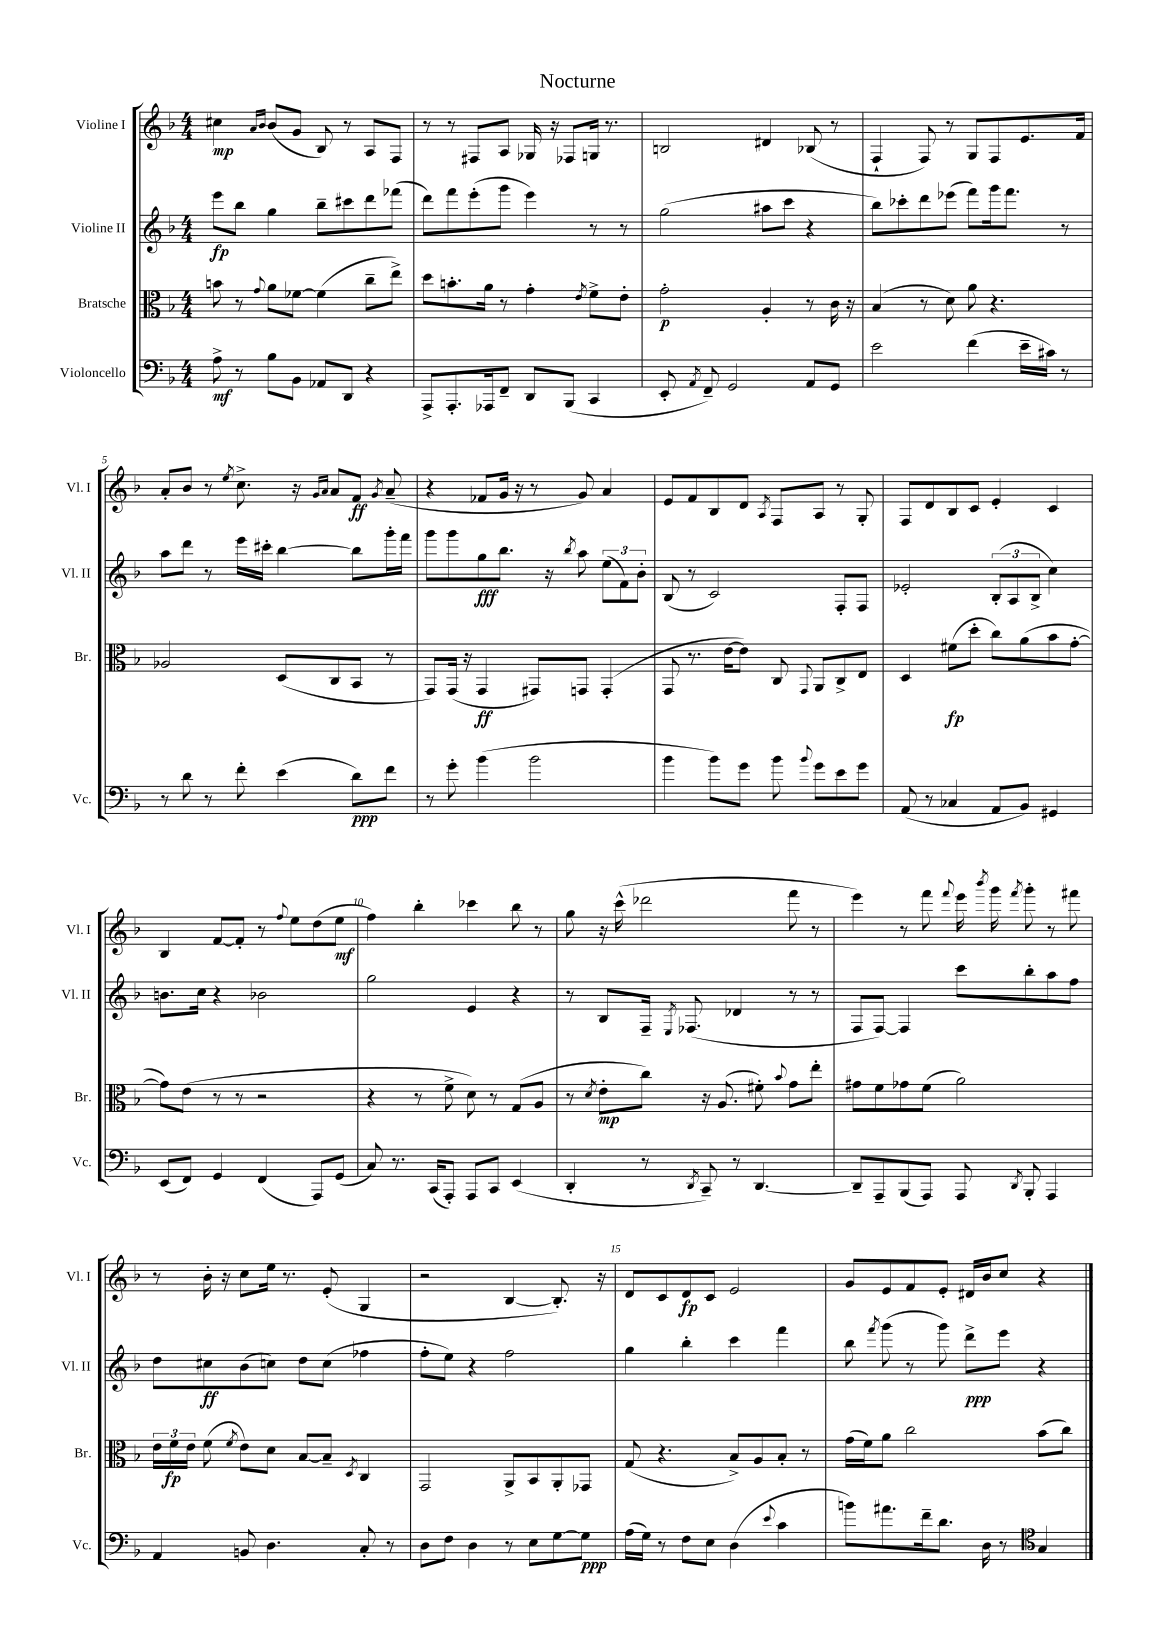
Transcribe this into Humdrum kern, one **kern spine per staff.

**kern	**dynam	**kern	**dynam	**kern	**dynam	**kern	**dynam
*part4	*part4	*part3	*part3	*part2	*part2	*part1	*part1
*staff4	*staff4	*staff3	*staff3	*staff2	*staff2	*staff1	*staff1
*I"Violoncello	*	*I"Bratsche	*	*I"Violine II	*	*I"Violine I	*
*I'Vc.	*	*I'Br.	*	*I'Vl. II	*	*I'Vl. I	*
*clefF4	*	*clefC3	*	*clefG2	*	*clefG2	*
*k[b-]	*	*k[b-]	*	*k[b-]	*	*k[b-]	*
*M4/4	*	*M4/4	*	*M4/4	*	*M4/4	*
=1	=1	=1	=1	=1	=1	=1	=1
8A^\	mf	8bn\	.	8eee\L	fp	4cc#X\	mp
8r	.	8r	.	8bb-\J	.	.	.
.	.	.	.	.	.	16qqa/LL	.
.	.	8qqg/	.	.	.	16qqb-/JJ	.
8B-\L	.	8a\L	.	4gg\	.	(8b-/L	.
8BB-\J	.	[8f-X\J	.	.	.	8g/J	.
8AA-X/L	.	(4f-\]	.	8bb-~\L	.	8B-/)	.
8DD/J	.	.	.	8ccc#X\	.	8r	.
4r	.	8cc~\L	.	8ddd\	.	8A/L	.
.	.	8ee^\J)	.	(8fff-X\J	.	8F/J	.
=2	=2	=2	=2	=2	=2	=2	=2
8AAA^/L	.	8dd\L	.	8ddd\L)	.	8r	.
8.AAA'/	.	8.bn'\	.	8fff\	.	8r	.
.	.	.	.	(8eee'\	.	8F#X/L	.
16AAA-X/k	.	16a\Jk	.	.	.	.	.
8FF~/J	.	8r	.	8ggg\J	.	8A/J	.
8DD/L	.	4g'\	.	4eee\)	.	16G-X/	.
.	.	.	.	.	.	16r	.
(8BBB-/J	.	.	.	.	.	8F-X/L	.
.	.	8qe/	.	.	.	.	.
4CC/	.	8f^\L	.	8r	.	16Gn/Jk	.
.	.	.	.	.	.	8.r	.
.	.	8e'\J	.	8r	.	.	.
=3	=3	=3	=3	=3	=3	=3	=3
8EE'/	.	2g'\	p	(2gg\	.	2Bn/	.
8qAA/	.	.	.	.	.	.	.
8FF~/)	.	.	.	.	.	.	.
2GG/	.	.	.	.	.	.	.
.	.	4A'/	.	8aa#X\L	.	4d#X/	.
.	.	.	.	8ccc\J	.	.	.
8AA/L	.	8r	.	4r	.	(8B-X/	.
8GG/J	.	16c\	.	.	.	8r	.
.	.	16r	.	.	.	.	.
=4	=4	=4	=4	=4	=4	=4	=4
2e\	.	(4B-/	.	8bb-\L)	.	4F`/	.
.	.	.	.	8ccc-X'\	.	.	.
.	.	8r	.	8ddd\	.	8F/)	.
.	.	8d\)	.	(8eee-X\J	.	8r	.
(4f\	.	8a\	.	8fff\L)	.	8G/L	.
.	.	4.r	.	16ggg\k	.	8F/	.
.	.	.	.	8.fff\J	.	.	.
16e~\LL	.	.	.	.	.	8.e/	.
16c#X\JJ)	.	.	.	.	.	.	.
8r	.	.	.	8r	.	.	.
.	.	.	.	.	.	16f/Jk	.
!!LO:LB:g=z
=5	=5	=5	=5	=5	=5	=5	=5
8r	.	2A-X/	.	8aa\L	.	8a'/L	.
8d\	.	.	.	8ddd\J	.	8b-/J	.
8r	.	.	.	8r	.	8r	.
.	.	.	.	.	.	8qee/	.
8f'\	.	.	.	16eee\LL	.	8.cc^\	.
.	.	.	.	16ccc#X'\JJ	.	.	.
(4e\	.	(8D/L	.	[4bb-\	.	.	.
.	.	.	.	.	.	16r	.
.	.	.	.	.	.	16qqg/LL	.
.	.	.	.	.	.	16qqa/JJ	.
.	.	8C/	.	.	.	8a/L	.
8d\L)	ppp	8BB-/J	.	8bb-\L]	.	8f/J	ff
.	.	.	.	.	.	8qg/	.
8f\J	.	8r	.	16ggg'\L	.	(8a~/	.
.	.	.	.	16fff\JJ	.	.	.
=6	=6	=6	=6	=6	=6	=6	=6
8r	.	8GG/L)	.	8ggg\L	.	4r	.
8g'\	.	(16GG/Jk	.	8ggg\	.	.	.
.	.	16r	.	.	.	.	.
(4b-\	.	4GG/	ff	8gg\	fff	8f-X/L	.
.	.	.	.	8.bb-\J	.	16g/Jk	.
.	.	.	.	.	.	16r	.
2b-\	.	8GG#X/L)	.	.	.	8r	.
.	.	.	.	16r	.	.	.
.	.	.	.	8qbb-/	.	.	.
.	.	8GGn/J	.	8aa\	.	8g/)	.
.	.	(4GG'/	.	(12ee\L	.	4a/	.
.	.	.	.	12f\)	.	.	.
.	.	.	.	12b-'\J	.	.	.
=7	=7	=7	=7	=7	=7	=7	=7
4b-\	.	8GG/	.	(8B-/	.	8e/L	.
.	.	8.r	.	8r	.	8f/	.
8b-\L)	.	.	.	2c/)	.	8B-/	.
.	.	[16e\KL	.	.	.	.	.
8g\J	.	8e\J])	.	.	.	8d/J	.
.	.	.	.	.	.	8qA/	.
8b-\	.	8C/	.	.	.	8F/L	.
8qqb-/	.	8qqGG/	.	.	.	.	.
8g\L	.	8AA/L	.	.	.	8A/J	.
8e\	.	8C^/	.	8F'/L	.	8r	.
8g\J	.	8E/J	.	8F/J	.	8G'/	.
=8	=8	=8	=8	=8	=8	=8	=8
(8AA/	.	4D/	.	2e-X'/	.	8F/L	.
8r	.	.	.	.	.	8d/	.
4C-X/	.	(8f#X\L	fp	.	.	8B-/	.
.	.	8dd'\J	.	.	.	8c/J	.
8AA/L	.	8cc\L)	.	(12B-'/L	.	4e'/	.
.	.	.	.	12A/	.	.	.
8BB-/J)	.	(8a\	.	.	.	.	.
.	.	.	.	12B-^/J	.	.	.
4GG#X/	.	8b-\	.	4cc\)	.	4c/	.
.	.	[8g'\J	.	.	.	.	.
!!LO:LB:g=z
=9	=9	=9	=9	=9	=9	=9	=9
(8EE/L	.	8g\L])	.	8.bn\L	.	4B-/	.
8FF/J)	.	(8e\J	.	.	.	.	.
.	.	.	.	16cc\Jk	.	.	.
4GG/	.	8r	.	4r	.	[8f/L	.
.	.	8r	.	.	.	8f'/J]	.
(4FF/	.	2r	.	2b-X\	.	8r	.
.	.	.	.	.	.	8qqff/	.
.	.	.	.	.	.	8ee\L	.
8AAA/L)	.	.	.	.	.	(8dd\	.
(8GG/J	.	.	.	.	.	8ee\J	mf
=10	=10	=10	=10	=10	=10	=10	=10
8C/)	.	4r	.	2gg\	.	4ff\)	.
8.r	.	.	.	.	.	.	.
.	.	8r	.	.	.	4bb-'\	.
(16CC/KL	.	.	.	.	.	.	.
8AAA'/J)	.	8f^\	.	.	.	.	.
8AAA/L	.	8d\)	.	4e/	.	4ccc-X\	.
8CC/J	.	8r	.	.	.	.	.
(4EE/	.	(8G/L	.	4r	.	8bb-\	.
.	.	8A/J	.	.	.	8r	.
=11	=11	=11	=11	=11	=11	=11	=11
4DD'/	.	8r	.	8r	.	8gg\	.
.	.	8qd/	.	.	.	.	.
.	.	8e'\L	mp	8B-/L	.	16r	.
.	.	.	.	.	.	(16ccc^^\	.
8r	.	8cc\J)	.	16F~/Jk	.	2ddd-X\	.
.	.	.	.	8qE/	.	.	.
.	.	.	.	(8.F-X/	.	.	.
8qDD/	.	.	.	.	.	.	.
8CC~/)	.	16r	.	.	.	.	.
.	.	(8.A/	.	.	.	.	.
8r	.	.	.	4d-X/	.	.	.
[4.DD/	.	8f#X'\)	.	.	.	.	.
.	.	8qqb-/	.	.	.	.	.
.	.	8g\L	.	8r	.	8fff\	.
.	.	8ee'\J	.	8r	.	8r	.
=12	=12	=12	=12	=12	=12	=12	=12
8DD~/L]	.	8g#X\L	.	8F/L	.	4eee\)	.
8AAA~/	.	8f\	.	[8F/J)	.	.	.
(8BBB-/	.	8g-X\	.	4F/]	.	8r	.
8AAA/J)	.	(8f\J	.	.	.	8fff\	.
.	.	.	.	.	.	8qqfff/	.
8AAA/	.	2a\)	.	8ccc\L	.	16eee\	.
.	.	.	.	.	.	8qbbb-/	.
.	.	.	.	.	.	16ggg\	.
8qDD/	.	.	.	.	.	8qfff/	.
8BBB-'/	.	.	.	8bb-'\	.	8ggg'\	.
4AAA/	.	.	.	8aa\	.	8r	.
.	.	.	.	8ff\J	.	8fff#X\	.
!!LO:LB:g=z
=13	=13	=13	=13	=13	=13	=13	=13
4AA/	.	24e\LL	.	8dd\L	.	8r	.
.	.	24f\	fp	.	.	.	.
.	.	24e\JJ	.	.	.	.	.
.	.	(8f\	.	8cc#X\	ff	16b-'\	.
.	.	.	.	.	.	16r	.
.	.	8qf/	.	.	.	.	.
8BBn/	.	8e\L)	.	(8b-\	.	8cc\L	.
4.D\	.	8d\J	.	8ccn\J)	.	16ee\Jk	.
.	.	.	.	.	.	8.r	.
.	.	[8B-/L	.	8dd\L	.	.	.
.	.	8B-~/J]	.	(8cc\J	.	(8e'/	.
.	.	8qD/	.	.	.	.	.
8C'/	.	4C/	.	4ff-X\	.	4G/	.
8r	.	.	.	.	.	.	.
=14	=14	=14	=14	=14	=14	=14	=14
8D\L	.	2GG/	.	8ff'\L	.	2r	.
8F\J	.	.	.	8ee\J)	.	.	.
4D\	.	.	.	4r	.	.	.
8r	.	8AA^/L	.	2ff\	.	[4B-/	.
8E\L	.	8BB-/	.	.	.	.	.
[8G\	.	8AA'/	.	.	.	8.B-'/])	.
8G\J]	ppp	8GG-X/J	.	.	.	.	.
.	.	.	.	.	.	16r	.
=15	=15	=15	=15	=15	=15	=15	=15
(16A\LL	.	(8G/	.	4gg\	.	8d/L	.
16G\JJ)	.	.	.	.	.	.	.
8r	.	4.r	.	.	.	8c/	.
8F\L	.	.	.	4bb-'\	.	8d/	fp
8E\J	.	.	.	.	.	8c/J	.
(4D\	.	8B-^/L)	.	4ccc\	.	2e/	.
.	.	8A/	.	.	.	.	.
8qqe/	.	.	.	.	.	.	.
4c\	.	8B-'/J	.	4fff\	.	.	.
.	.	8r	.	.	.	.	.
=16	=16	=16	=16	=16	=16	=16	=16
8bn\L)	.	(16g\LL	.	8bb-\	.	8g/L	.
.	.	16f\J)	.	.	.	.	.
.	.	.	.	8qfff/	.	.	.
8.a#X\	.	8a\J	.	(8ggg\	.	8e/	.
.	.	2cc\	.	8r	.	8f/	.
16f~\k	.	.	.	.	.	.	.
8.d\J	.	.	.	8ggg\)	.	8e'/J	.
.	.	.	.	8ddd^\L	ppp	16d#X/LL	.
16D\	.	.	.	.	.	16b-/J	.
8r	.	.	.	8eee\J	.	8cc/J	.
*clefC4	*	*	*	*	*	*	*
4G/	.	(8b-\L	.	4r	.	4r	.
.	.	8cc\J)	.	.	.	.	.
==	==	==	==	==	==	==	==
*-	*-	*-	*-	*-	*-	*-	*-
